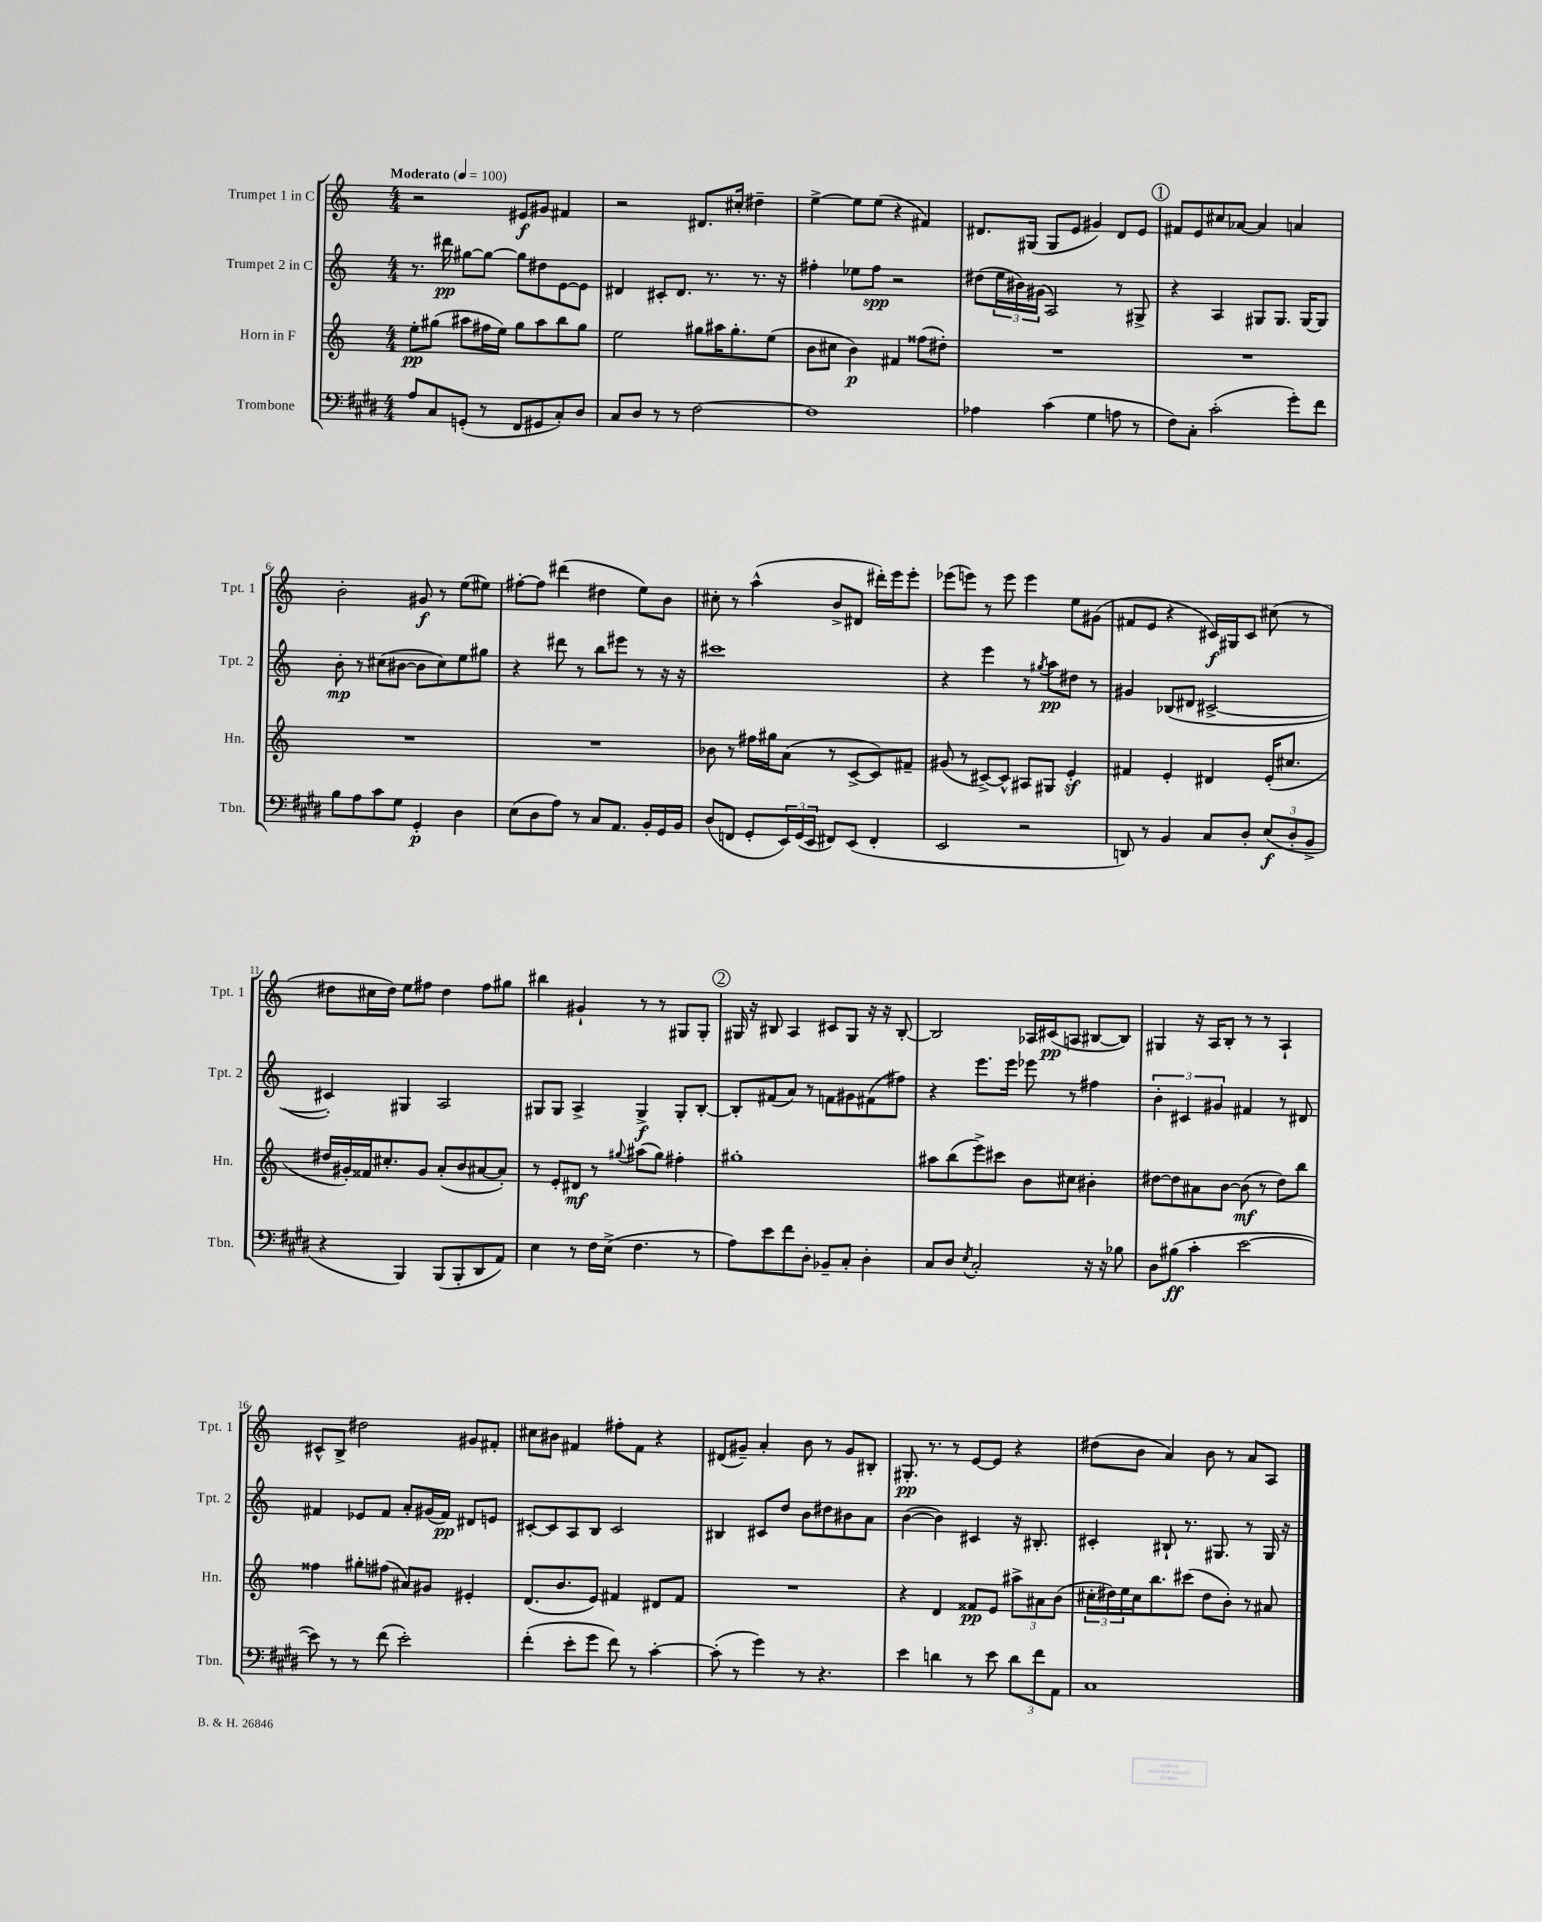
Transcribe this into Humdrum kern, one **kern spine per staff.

**kern	**dynam	**kern	**dynam	**kern	**dynam	**kern	**dynam
*part4	*part4	*part3	*part3	*part2	*part2	*part1	*part1
*staff4	*staff4	*staff3	*staff3	*staff2	*staff2	*staff1	*staff1
*I"Trombone	*	*I"Horn in F	*	*I"Trumpet 2 in C	*	*I"Trumpet 1 in C	*
*I'Tbn.	*	*I'Hn.	*	*I'Tpt. 2	*	*I'Tpt. 1	*
*clefF4	*	*clefG2	*	*clefG2	*	*clefG2	*
*k[f#c#g#d#]	*	*k[]	*	*k[]	*	*k[]	*
*M4/4	*	*M4/4	*	*M4/4	*	*M4/4	*
*MM100	*	*MM100	*	*MM100	*	*MM100	*
=1	=1	=1	=1	=1	=1	=1	=1
!	!	!	!	!	!	!LO:TX:a:B:t=Moderato	!
8A/L	.	8ee'\L	pp	8.r	.	2r	.
8C#/	.	(8gg#X\J	.	.	.	.	.
.	.	.	.	16ddd#X\	pp	.	.
(8GGn'/J	.	8aa#X\L	.	[8gg#X\L	.	.	.
8r	.	16ff#X\L	.	8gg#\J_	.	.	.
.	.	16ee\JJ)	.	.	.	.	.
8FF#/L	.	8gg#\L	.	8gg#\L]	.	8e#X/L	f
8GG#X/	.	8aa#\	.	8dd#X\	.	8g#X/J	.
8C#'/)	.	8bb\	.	[8e\	.	4f#X/	.
8D#/J	.	8gg#\J	.	8e\J]	.	.	.
=2	=2	=2	=2	=2	=2	=2	=2
8C#/L	.	2ee\	.	4d#X/	.	2r	.
8D#/J	.	.	.	.	.	.	.
8r	.	.	.	8c#X'/L	.	.	.
8r	.	.	.	8.d#/J	.	.	.
[2F#\	.	8gg#X\L	.	.	.	8.d#X/L	.
.	.	.	.	8.r	.	.	.
.	.	16aa#X\K	.	.	.	.	.
.	.	8.gg#'\	.	.	.	16cc#X'/Jk	.
.	.	.	.	8.r	.	4dd#X~\	.
.	.	(8ee\J	.	.	.	.	.
.	.	.	.	16r	.	.	.
=3	=3	=3	=3	=3	=3	=3	=3
1F#]	.	8b\L	.	4ff#X'\	.	[4ee^\	.
.	.	8cc#X\J	.	.	.	.	.
.	.	4b\)	p	8ee-X\L	.	8ee\L]	.
.	.	.	.	8ff#\J	spp	(8ee\J	.
.	.	4f#X/	.	2r	.	4r	.
.	.	(8ff##X\L	.	.	.	4f#X/)	.
.	.	8dd#X'\J)	.	.	.	.	.
=4	=4	=4	=4	=4	=4	=4	=4
4A-X\	.	1r	.	(8dd#X\L	.	8.d#X/L	.
.	.	.	.	24ee\L	.	.	.
.	.	.	.	24b#X\)	.	.	.
.	.	.	.	.	.	(16G#X/Jk	.
.	.	.	.	(24g#X\JJ	.	.	.
(4c#\	.	.	.	2A/)	.	8G#/L	.
.	.	.	.	.	.	8e/J	.
4G#\	.	.	.	.	.	4g#X/)	.
8An\	.	.	.	8r	.	8d#/L	.
8r	.	.	.	8G#X^/	.	8e/J	.
!!LO:REH:place=s1:t=1
=5	=5	=5	=5	=5	=5	=5	=5
8F#\L)	.	1r	.	4r	.	8f#X/L	.
8C#'\J	.	.	.	.	.	8e/	.
(2c#'\	.	.	.	4A/	.	8cc#X/	.
.	.	.	.	.	.	[8a-X/J	.
.	.	.	.	8G#X/L	.	4a-/]	.
.	.	.	.	8.G#/J	.	.	.
8g#'\L)	.	.	.	.	.	4an/	.
.	.	.	.	[16G#/KL	.	.	.
8f#\J	.	.	.	8G#/J]	.	.	.
!!LO:LB:g=z
=6	=6	=6	=6	=6	=6	=6	=6
8B\L	.	1r	.	8b'\	mp	2b'\	.
8A\	.	.	.	8r	.	.	.
8c#\	.	.	.	(8cc#X\L	.	.	.
8G#\J	.	.	.	[8b#X\J	.	.	.
4GG#'/	p	.	.	8b#\L]	.	8g#X/	f
.	.	.	.	8cc#\)	.	8r	.
4D#\	.	.	.	8ee\	.	(8ee\L	.
.	.	.	.	8gg#X\J	.	8ee#X\J)	.
=7	=7	=7	=7	=7	=7	=7	=7
(8E\L	.	1r	.	4r	.	[8ff#X'\L	.
8D#\	.	.	.	.	.	8ff#\J]	.
8A\J)	.	.	.	8ddd#X\	.	(4ddd#X\	.
8r	.	.	.	8r	.	.	.
8C#/L	.	.	.	8bb\L	.	4dd#X\	.
8.AA/J	.	.	.	8eee#X\J	.	.	.
.	.	.	.	8r	.	8ee\L)	.
16BB'/LL	.	.	.	.	.	.	.
16GG#/	.	.	.	16r	.	8b\J	.
16BB/JJ	.	.	.	16r	.	.	.
=8	=8	=8	=8	=8	=8	=8	=8
(8D#/L	.	8b-X\	.	1ccc#X	.	8cc#X'\	.
8FFn/J	.	8r	.	.	.	8r	.
8GG#'/L	.	16ff#X\LL	.	.	.	(4aa^^\	.
.	.	16gg#X\J	.	.	.	.	.
24EE/L)	.	(8a\J	.	.	.	.	.
(24GG#/	.	.	.	.	.	.	.
24EE/JJ	.	.	.	.	.	.	.
8FF#X/L)	.	8r	.	.	.	8b^/L	.
(8EE/J	.	[8c^/L	.	.	.	8d#X/J	.
4FF#'/	.	8c/])	.	.	.	16ddd#X'\LL)	.
.	.	.	.	.	.	16eee\J	.
.	.	8f#X~/J	.	.	.	8eee'\J	.
=9	=9	=9	=9	=9	=9	=9	=9
2EE/	.	(8g#X/	.	4r	.	(8eee-X\L	.
.	.	8r	.	.	.	8eeen\J)	.
.	.	[8c#X^/L)	.	4eee\	.	8r	.
.	.	8c#^^/J]	.	.	.	8eee\	.
2r	.	8A#X/L	.	8r	.	4eee\	.
.	.	.	.	8qgg#X/	.	.	.
.	.	8G#X/J	.	8aa\L	pp	.	.
.	.	4ez'/	.	8dd#X\J	.	8ee\L	.
.	.	.	.	8r	.	(8g#X\J	.
=10	=10	=10	=10	=10	=10	=10	=10
8DDn/)	.	4f#X/	.	4g#X/	.	8f#X/L	.
8r	.	.	.	.	.	8e/J	.
4BB/	.	4e'/	.	(8B-X/L	.	4r	.
.	.	.	.	8d#X/J	.	.	.
8C#/L	.	4d#X/	.	[2c#X^/	.	16c#X/LL)	f
.	.	.	.	.	.	16G#X/J	.
8D#'/J	.	.	.	.	.	8c#/J	.
(12E/L	f	(16e'/KL	.	.	.	(8cc#X\	.
.	.	8.cc#X/J	.	.	.	.	.
12D#'/	.	.	.	.	.	.	.
.	.	.	.	.	.	8r	.
12BB^/J	.	.	.	.	.	.	.
!!LO:LB:g=z
=11	=11	=11	=11	=11	=11	=11	=11
4r	.	16dd#X/LL	.	4c#X'/])	.	8dd#X\L	.
.	.	16g#X'/)	.	.	.	.	.
.	.	16f##X/J	.	.	.	16cc#X\L	.
.	.	8.cc#X'/	.	.	.	16dd#\JJ)	.
4BBB/)	.	.	.	4G#X/	.	8ee\L	.
.	.	8g#/J	.	.	.	8ff#X\J	.
(8BBB/L	.	(8a'/L	.	2A/	.	4dd#\	.
8BBB'/	.	8b/	.	.	.	.	.
8DD#/	.	[8a#X/	.	.	.	8ff#\L	.
8AA/J)	.	8a#'/J])	.	.	.	8gg#X\J	.
=12	=12	=12	=12	=12	=12	=12	=12
4E\	.	8r	.	8G#X/L	.	4bb#X\	.
.	.	8e'/L	.	8G#/J	.	.	.
8r	.	8d#X/J	mf	4A^/	.	4g#X`/	.
16F#\LL	.	8r	.	.	.	.	.
(16E^\JJ	.	.	.	.	.	.	.
.	.	8qqgg#X/	.	.	.	.	.
4.F#\	.	(8aa#X\L	.	4G#^/	f	8r	.
.	.	8gg#\J)	.	.	.	8r	.
.	.	4ff#X'\	.	8G#'/L	.	8G#X/L	.
8r	.	.	.	[8B'/J	.	8G#'/J	.
!!LO:REH:place=s1:t=2
=13	=13	=13	=13	=13	=13	=13	=13
8A\L)	.	1gg#X'	.	8B'/L]	.	16G#X/	.
.	.	.	.	.	.	16r	.
8e\	.	.	.	(8f#X/	.	8B#X/	.
8f#\	.	.	.	8a/J)	.	4A/	.
8D#'\J	.	.	.	8r	.	.	.
8BB-X~/L	.	.	.	8fn\L	.	8c#X/L	.
8C#'/J	.	.	.	8g#X\	.	8G#/J	.
4D#'\	.	.	.	(8f#X\	.	16r	.
.	.	.	.	.	.	16r	.
.	.	.	.	8ff#X\J)	.	[8B#'/	.
=14	=14	=14	=14	=14	=14	=14	=14
8C#/L	.	8aa#X\L	.	4r	.	2B#/]	.
8D#/J	.	(8bb\	.	.	.	.	.
8qE/	.	.	.	.	.	.	.
2C#'/	.	8eee^\)	.	8.eee\L	.	.	.
.	.	8ccc#X\J	.	.	.	.	.
.	.	.	.	16eee\Jk	.	.	.
.	.	8b\L	.	8eee-X\	.	16A-X/LL	.
.	.	.	.	.	.	(16c#X/J	pp
.	.	8cc#X\J	.	8r	.	8An/J	.
16r	.	4b#X'\	.	4ff#X\	.	[8B#X/L	.
16r	.	.	.	.	.	.	.
8B-X\	.	.	.	.	.	8B#/J])	.
=15	=15	=15	=15	=15	=15	=15	=15
8D#\L	.	[8dd#X\L	.	6b'\	.	4G#X/	.
(8B#X\J	ff	8dd#\]	.	.	.	.	.
.	.	.	.	6c#X/	.	.	.
4c#'\	.	8a#X\	.	.	.	16r	.
.	.	.	.	.	.	16A/KL	.
.	.	.	.	6g#X/	.	.	.
.	.	[8b\J	.	.	.	8B'/J	.
[2e\	.	(8b\]	mf	4f#X/	.	8r	.
.	.	8r	.	.	.	8r	.
.	.	8dd#\L)	.	8r	.	4A`/	.
.	.	8bb\J	.	8d#X/	.	.	.
!!LO:LB:g=z
=16	=16	=16	=16	=16	=16	=16	=16
8e\])	.	4ff##X\	.	4f#X/	.	8c#X^^/L	.
8r	.	.	.	.	.	8B^/J	.
8r	.	8gg#X'\L	.	8e-X/L	.	2dd#X\	.
(8f#\	.	(8ff#X\J	.	8f#/J	.	.	.
2e'\)	.	8a#X/L)	.	8a'/L	.	.	.
.	.	8g#X/J	.	(16g#X/L	.	.	.
.	.	.	.	16f#/JJ)	pp	.	.
.	.	4e#X'/	.	8d#X/L	.	8g#X/L	.
.	.	.	.	8en/J	.	8f#X'/J	.
=17	=17	=17	=17	=17	=17	=17	=17
(4f#'\	.	(8.d/L	.	[8c#X'/L	.	8cc#X\L	.
.	.	.	.	8c#/]	.	8b#X\J	.
.	.	8.b/	.	.	.	.	.
8e'\L	.	.	.	8A/	.	4f#X/	.
8g#\J	.	8e/J)	.	8B/J	.	.	.
8f#\)	.	4f#X/	.	2c#/	.	8ff#X'\L	.
8r	.	.	.	.	.	8f#\J	.
[4c#'\	.	8d#X/L	.	.	.	4r	.
.	.	8f#/J	.	.	.	.	.
=18	=18	=18	=18	=18	=18	=18	=18
(8c#'\]	.	1r	.	4B#X/	.	(8d#X/L	.
8r	.	.	.	.	.	8g#X~/J)	.
4g#\)	.	.	.	8c#X/L	.	4a'/	.
.	.	.	.	8dd/J	.	.	.
8r	.	.	.	8b\L	.	8b\	.
4.r	.	.	.	8dd#X\	.	8r	.
.	.	.	.	8b#X\	.	8g#/L	.
.	.	.	.	8a\J	.	8B#X'/J	.
=19	=19	=19	=19	=19	=19	=19	=19
4e\	.	4r	.	([4b\	.	8.G#X'/	pp
.	.	.	.	.	.	8.r	.
4dn\	.	4d/	.	4b\])	.	.	.
.	.	.	.	.	.	8r	.
8r	.	8f##X/L	pp	4c#X/	.	[8e/L	.
8e\	.	8e/J	.	.	.	8e/J]	.
12d\L	.	12aa#X^\L	.	16r	.	4r	.
.	.	.	.	8.B#X'/	.	.	.
12f#\	.	12a#X\	.	.	.	.	.
12AA\J	.	(12b\J	.	.	.	.	.
=20	=20	=20	=20	=20	=20	=20	=20
1C#	.	24cc#X'\LL	.	4c#X'/	.	(8dd#X\L	.
.	.	24dd#X\)	.	.	.	.	.
.	.	24ee\	.	.	.	.	.
.	.	16cc#\J	.	.	.	8b\J	.
.	.	8.bb\	.	.	.	.	.
.	.	.	.	8B#X`/	.	4a/)	.
.	.	(8ccc#X\J	.	8.r	.	.	.
.	.	8dd#\L	.	.	.	8b\	.
.	.	.	.	8.G#X/	.	.	.
.	.	8b'\J)	.	.	.	8r	.
.	.	8r	.	8r	.	8a/L	.
.	.	8a#X/	.	16G#/	.	8A/J	.
.	.	.	.	16r	.	.	.
==	==	==	==	==	==	==	==
*-	*-	*-	*-	*-	*-	*-	*-
